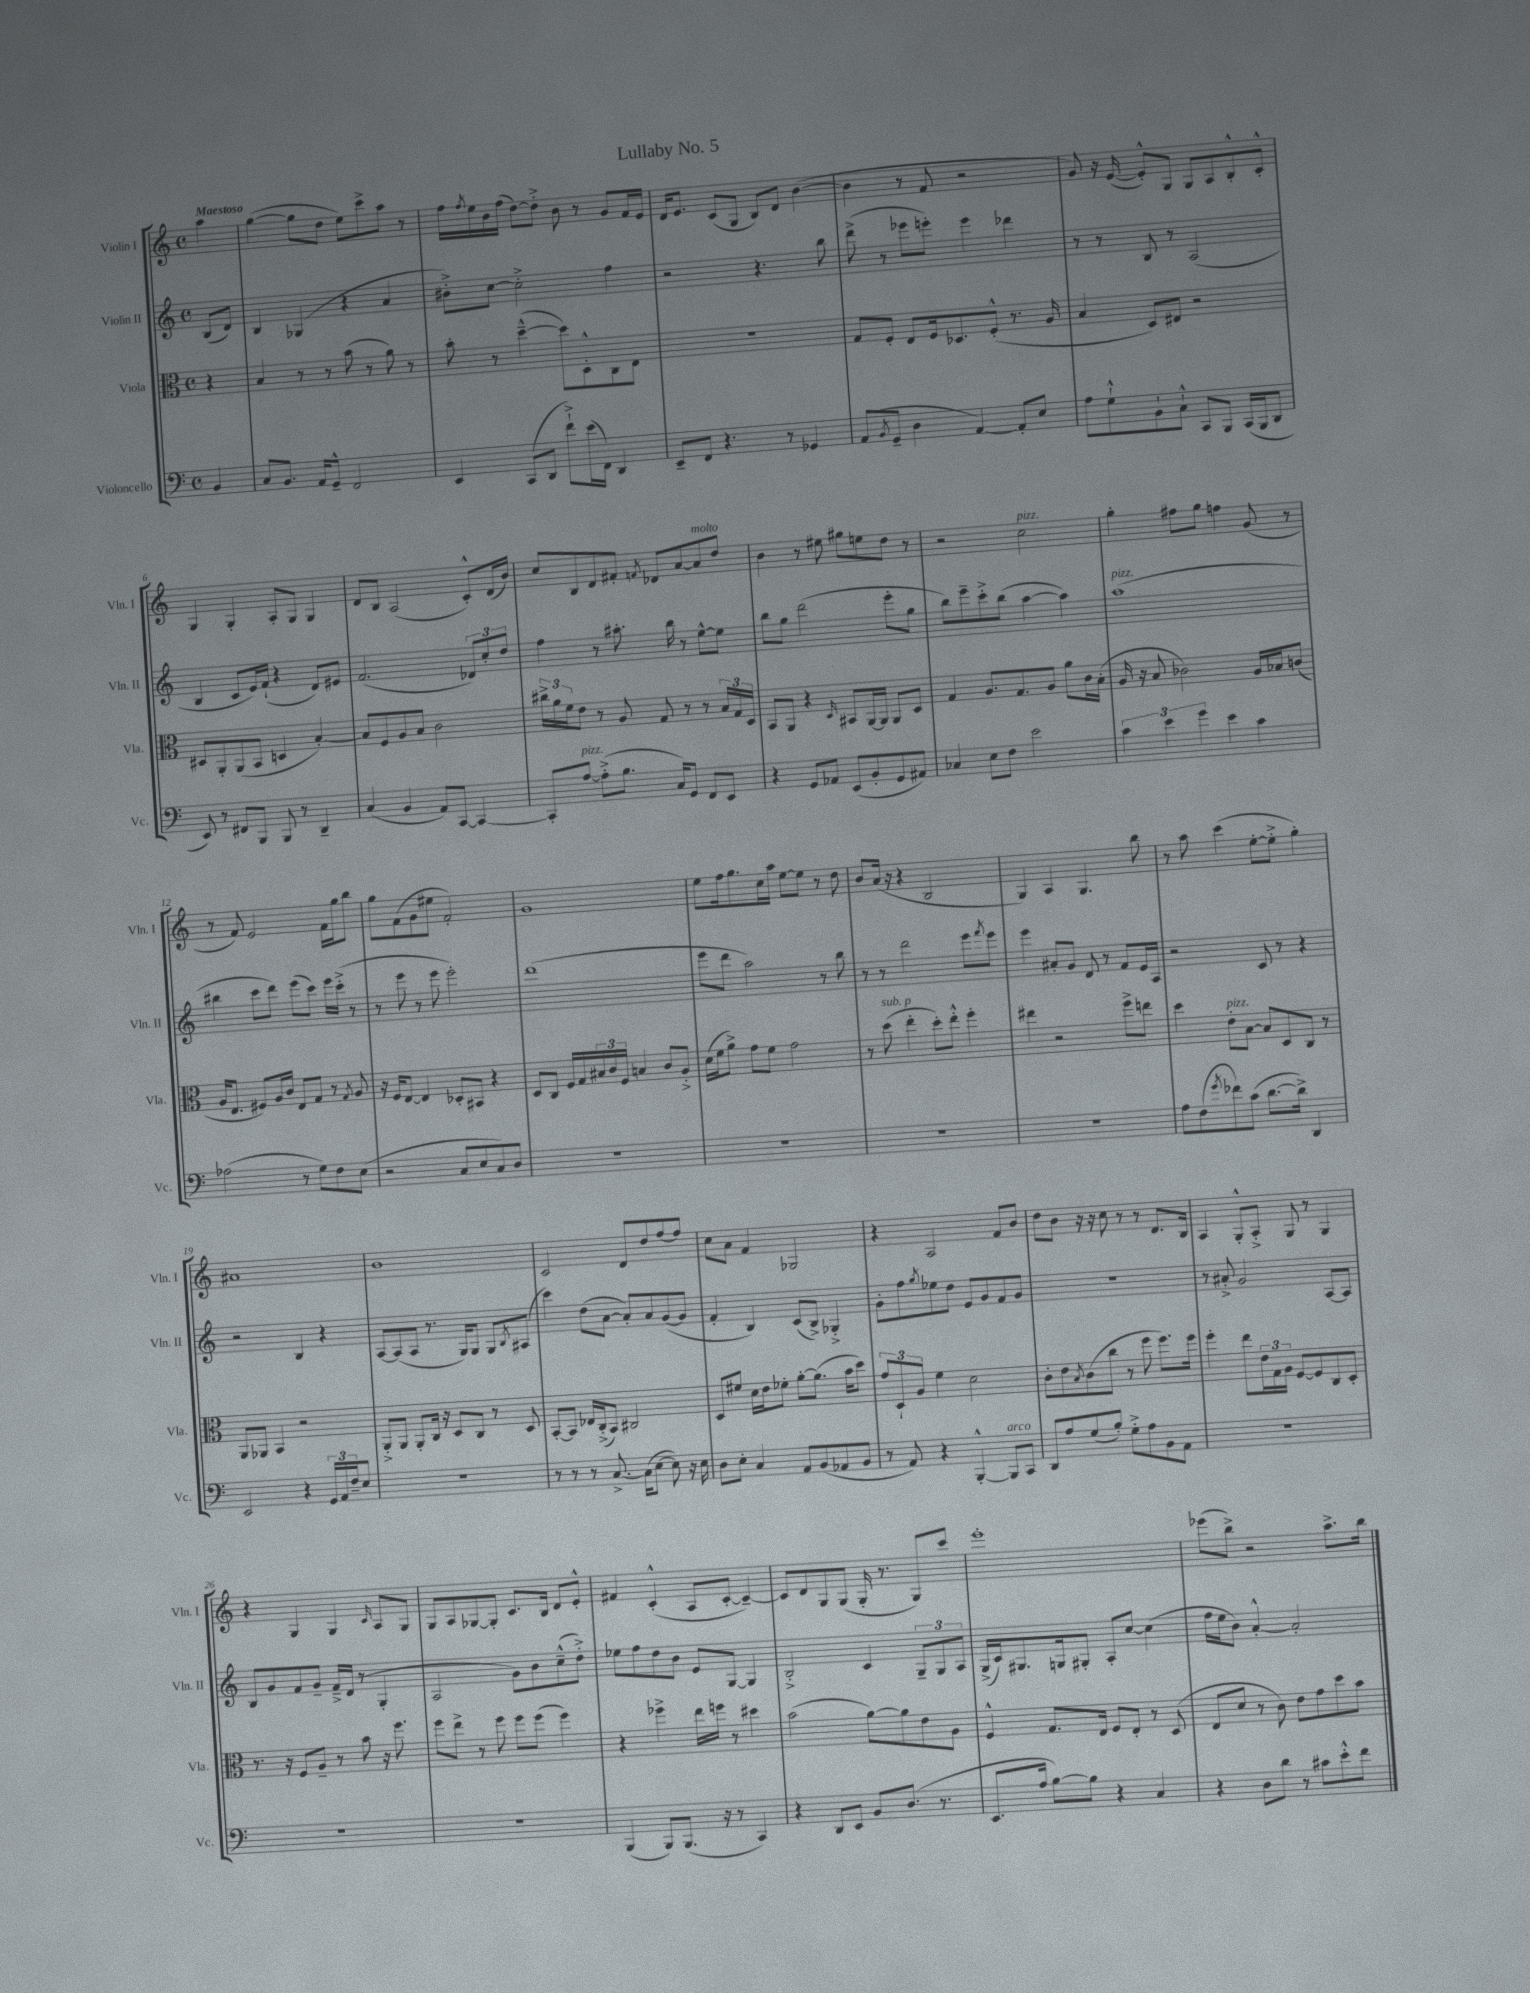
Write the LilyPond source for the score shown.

\header { title = "Lullaby No. 5" }
<<
\new StaffGroup <<
\new Staff = "s0" \with { instrumentName = "Violin I" shortInstrumentName = "Vln. I" } {
    \clef treble \key c \major \defaultTimeSignature \time 4/4 \partial 4 \tempo "Maestoso"
    a''4 |
    g''4~( g''8 d''8 e''8) c'''8-> a''8 r8 |
    f''16 \acciaccatura { f''8 } e''16 b'16 f''16( d''8~) d''8-.-> b'8 r8 g'8 f'16 e'16 |
    d'16 e'8. c'8( g8 b8) d'8 b'4~( |
    b'4 r8 f'8 r2 |
    g'8) r16 e'16~( e'8-.-^) g8 g8 a8 b8-.-^ c'8-.-^ |
    g4 g4-. a8-. g8 g4 |
    d'8 b8 a2( c'8-.-^) d'16( b'16) |
    c''8 b8 d'8 fis'8-. \acciaccatura { f'8 } des'8 a'8~ a'8^\markup { \italic "molto" } d''8 |
    b'4 r8 eis''8 gis''8 e''8 d''8 r8 |
    r2 c''2^\markup { \italic "pizz." } |
    g''4-. fis''8 g''8 f''4 g'8( r8 |
    r8 f'8) e'2 f'16 g''16 b''8 |
    g''8 f'8( g'8 eis''8 f'2-.) |
    g'1 |
    e''8 f''16 g''8. c''16 a''16 e''8~ e''8 r8 d''8 |
    b'8 a'16( r16 r4 b2 |
    g4) a4 g4. b''8 |
    r8 a''8 c'''4( e''8~-. e''8-.-> g''4-.) |
    ais'1 |
    b'1 |
    c'2 d'8 d''8 f''8~ f''8 |
    c''8 a'8 f'4 ges2 |
    r4 a2 f'8 b'8 |
    d''8 b'8 r16 r16 c''8 r8 r8 d'8. b16 |
    a4 g8-.-^ a8-.-> g8 r8 g4 |
    r4 g4 g4 \grace { c'16 } a8 g8 |
    g8 a8 ges8~ ges8-. c'8. b16 d'8 e'8-.-^ |
    fis'4 c'4-.-^( a8 c'8~-. c'4~--) |
    c'8 d'8 g8 g8( g16-. r8. g8) c'''8 |
    e'''1-. |
    ees'''8( b''8->) r2 a''8.-> b''16 \bar "|." |
}
\new Staff = "s1" \with { instrumentName = "Violin II" shortInstrumentName = "Vln. II" } {
    \clef treble \key c \major \defaultTimeSignature \time 4/4 \partial 4
    b8( d'8) |
    b4 ges4( r4 a'4 |
    bis'8-.->) c''8~ c''2-.-> f''4 |
    r2 r4. b''8 |
    d'''8->( r8 ees'''8 e'''8-.) e'''4 des'''4 |
    r8 r8 b8 r8 a2( |
    b4 c'8 e'16) f'16-!( r4 d'8) eis'8 |
    f'2.( \tuplet 3/2 { des'8) c''8-. d''8 } |
    f''4 r8 ais''8.-. b''16 r8 e''8~-^ e''8 |
    b''8 g''8 d'''2( e'''8-. g''8 |
    b''8) e'''8-- c'''8-.-> b''8( a''4~ a''4) |
    a''1^\markup { \italic "pizz." }( |
    bis''4 c'''8 d'''8) e'''8( c'''8) e'''16 c'''16-.->( r8 |
    r8 e'''8 r8 e'''8 e'''2-.) |
    d'''1( |
    e'''8 d'''8 a''2) r8 b''8 |
    r8 r8 d'''2 e'''8 \acciaccatura { f'''8 } e'''8 |
    e'''4 ais'8-. g'8 d'8 r8 f'8 e'16 a16 |
    r2 c'8 r8 r4 |
    r2 b4 r4 |
    a8~ a8( a8 r8. g16) g8 g8 \acciaccatura { b8 } ais8( |
    c'''4) d''8( a'8~ a'8-.) a'8 g'8~( g'8 |
    f'4-. b4) c'8( b8->) ges4-.-> |
    g'8-. f''8 \acciaccatura { g''8 } ees''8 d''8 e'8 g'8 f'8 g'8 |
    R1 |
    r8 ais'8-.-> g'2 a8~ a8 |
    b8 g'8 f'8 g'8-- f'16---> d'16( r8 g4-. |
    a2 g'8) b'8 c''8---^( d''8-.->) |
    ees''8 f''8 d''8 b'8 e'8 g8~ g4 |
    b2-.-> c'4 \tuplet 3/2 { g8-- g8 a8 } |
    g16->( c'16) gis8. g16 gis8-. a8-. c''8~ c''4( |
    f''16 e''16 b'8) a'4~-.-^ a'2-. \bar "|." |
}
\new Staff = "s2" \with { instrumentName = "Viola" shortInstrumentName = "Vla." } {
    \clef alto \key c \major \defaultTimeSignature \time 4/4 \partial 4
    r4 |
    b4 r8 r8 b'8( r8 a'8) r8 |
    b'8-. r8 d''4~---^( d''8) d8-.-^ c8 e8 |
    R1 |
    g8 f8-. e8 f16 des8. f8-.-^( r8. a16 |
    b4 d8) eis8 r2 |
    dis8 a,8-. a,8( b,8 d4 b4~-.) |
    b8 f8 a8 b8 c'2 |
    \tuplet 3/2 { cis''16-> a'16 f'16 } e'8 r8 a8 g8 r8 r8 \tuplet 3/2 { b16 g16 d16 } |
    b,8 a,8 r4 \grace { d16 } bis,8 a,16~ a,16 a,8 d8 |
    g4 a8. g8. a8 a'8 c'16 b16-.( |
    a16 r16 b8 ces'2) a16 bes16 c'8( |
    a16 e8. fis8) a16 c'16 e8 g8 r8 \acciaccatura { g8 } a8 |
    r16 f16 e8~ e4 des8-. bis,8 r4 |
    d8 c8 f16 g16 \tuplet 3/2 { bis16 c'16 f16 } b4 c'8 a8-.-> |
    d'16( f'16 a'8->) g'8 f'8 g'2 |
    r8 d''8^\markup { \italic "sub. p" }( e''4-. d''8-.) e''8-.-^ f''4-. |
    eis''4 r2 f''8-> e''8 |
    d''4 e'8-.^\markup { \italic "pizz." } b8~ b8 d8 c8 r8 |
    a,8 aes,8 b,4 r2 |
    a,8-.-> a,8 a,8-. c16 r16 d8 c8 r8 d8 |
    b,8~-. b,8 ees16 c16-.->( b,8) cis2 |
    d8 fis'8 d'16 e'16 fes'8-. a'8~-. a'8.( b'16 d''8) |
    \tuplet 3/2 { g'8 d8-! a8 } f'4 d'2 |
    c'8-. e'8 \acciaccatura { b8 } c'8( c''8 r8 f''8 f''8.) f''16 |
    f''4-. e''8 \tuplet 3/2 { e'16 g16 a16 } f8~ f8 c8 d8-. |
    r8. r16 f8 a8-- r8 b'8 r16 f''8. |
    f''8 e''8-> r8 f''8 f''8 f''8( f''4) |
    r4 fes''4-> e''16 f''16 r8 dis''4 |
    b'2( a'8~) a'8 e'8 a8 |
    f4-^ g8. e16 f8 e8-. r8 d8( |
    e8 d'8 r8 c'8) e'8 g'8 d''8 b'8 \bar "|." |
}
\new Staff = "s3" \with { instrumentName = "Violoncello" shortInstrumentName = "Vc." } {
    \clef bass \key c \major \defaultTimeSignature \time 4/4 \partial 4
    b,4 |
    c8 b,8. a,16 g,8---^ f,2 |
    e,4 c,8( d,8 f'8-!->) e'16( f,16) d,4 |
    e,8-- f,8 r4. r8 ges,4 |
    a,8( \acciaccatura { b,8 } g,8-- d4 a,4~) a,8-. e8 |
    a8 g8-!-^ b,8-! c8-!-^ c,8 b,,8 c,16( b,,16 d,8 |
    e,8) r8 fis,8 b,,8 b,,8 r8 d,4-- |
    c4( b,4 a,8) c,8~ c,4~ |
    c,8-. a8~^\markup { \italic "pizz." } a8-.->( b8. c16) g,8 f,8 e,8 |
    r4 g,8 aes,8 e,8( b,8-. g,8 ais,8) |
    ces4 e8 f8 e'2 |
    \tuplet 3/2 { c'4 e'4 g'4 } e'4 c'4 |
    aes2( r8 g8) f8 e8( |
    r2 c8 e8 c8) d8 |
    R1 |
    R1 |
    R1 |
    R1 |
    a8 f8( \acciaccatura { g'8 } fes'8) c'8( d'8.~ d'16->) d,4 |
    e,2 r4 \tuplet 3/2 { g,16 a,16 f16-- } e8 |
    R1 |
    r8 r8 r8 c8.~-> c16( e8~ e8) r16 e16 |
    d8 e8-. c4 a,8 b,8( aes,8 b,8 |
    r8 a,8) r4 b,,4~-.-^ b,,8^\markup { \italic "arco" } c,8 |
    d,8 a8 g8( b8-.) g8-.-> a8 b,8 a,8 |
    R1 |
    R1 |
    R1 |
    b,,4( b,,8) b,,8.( r16 r8 c,4) |
    r4 d,8 e,8 b,8 d8.( r8. |
    e,8. a16 b8~) b8 r4 c4 |
    r4 d8 d'8 r8 cis'8 e'8-.-^ f'8 \bar "|." |
}
>>
>>
